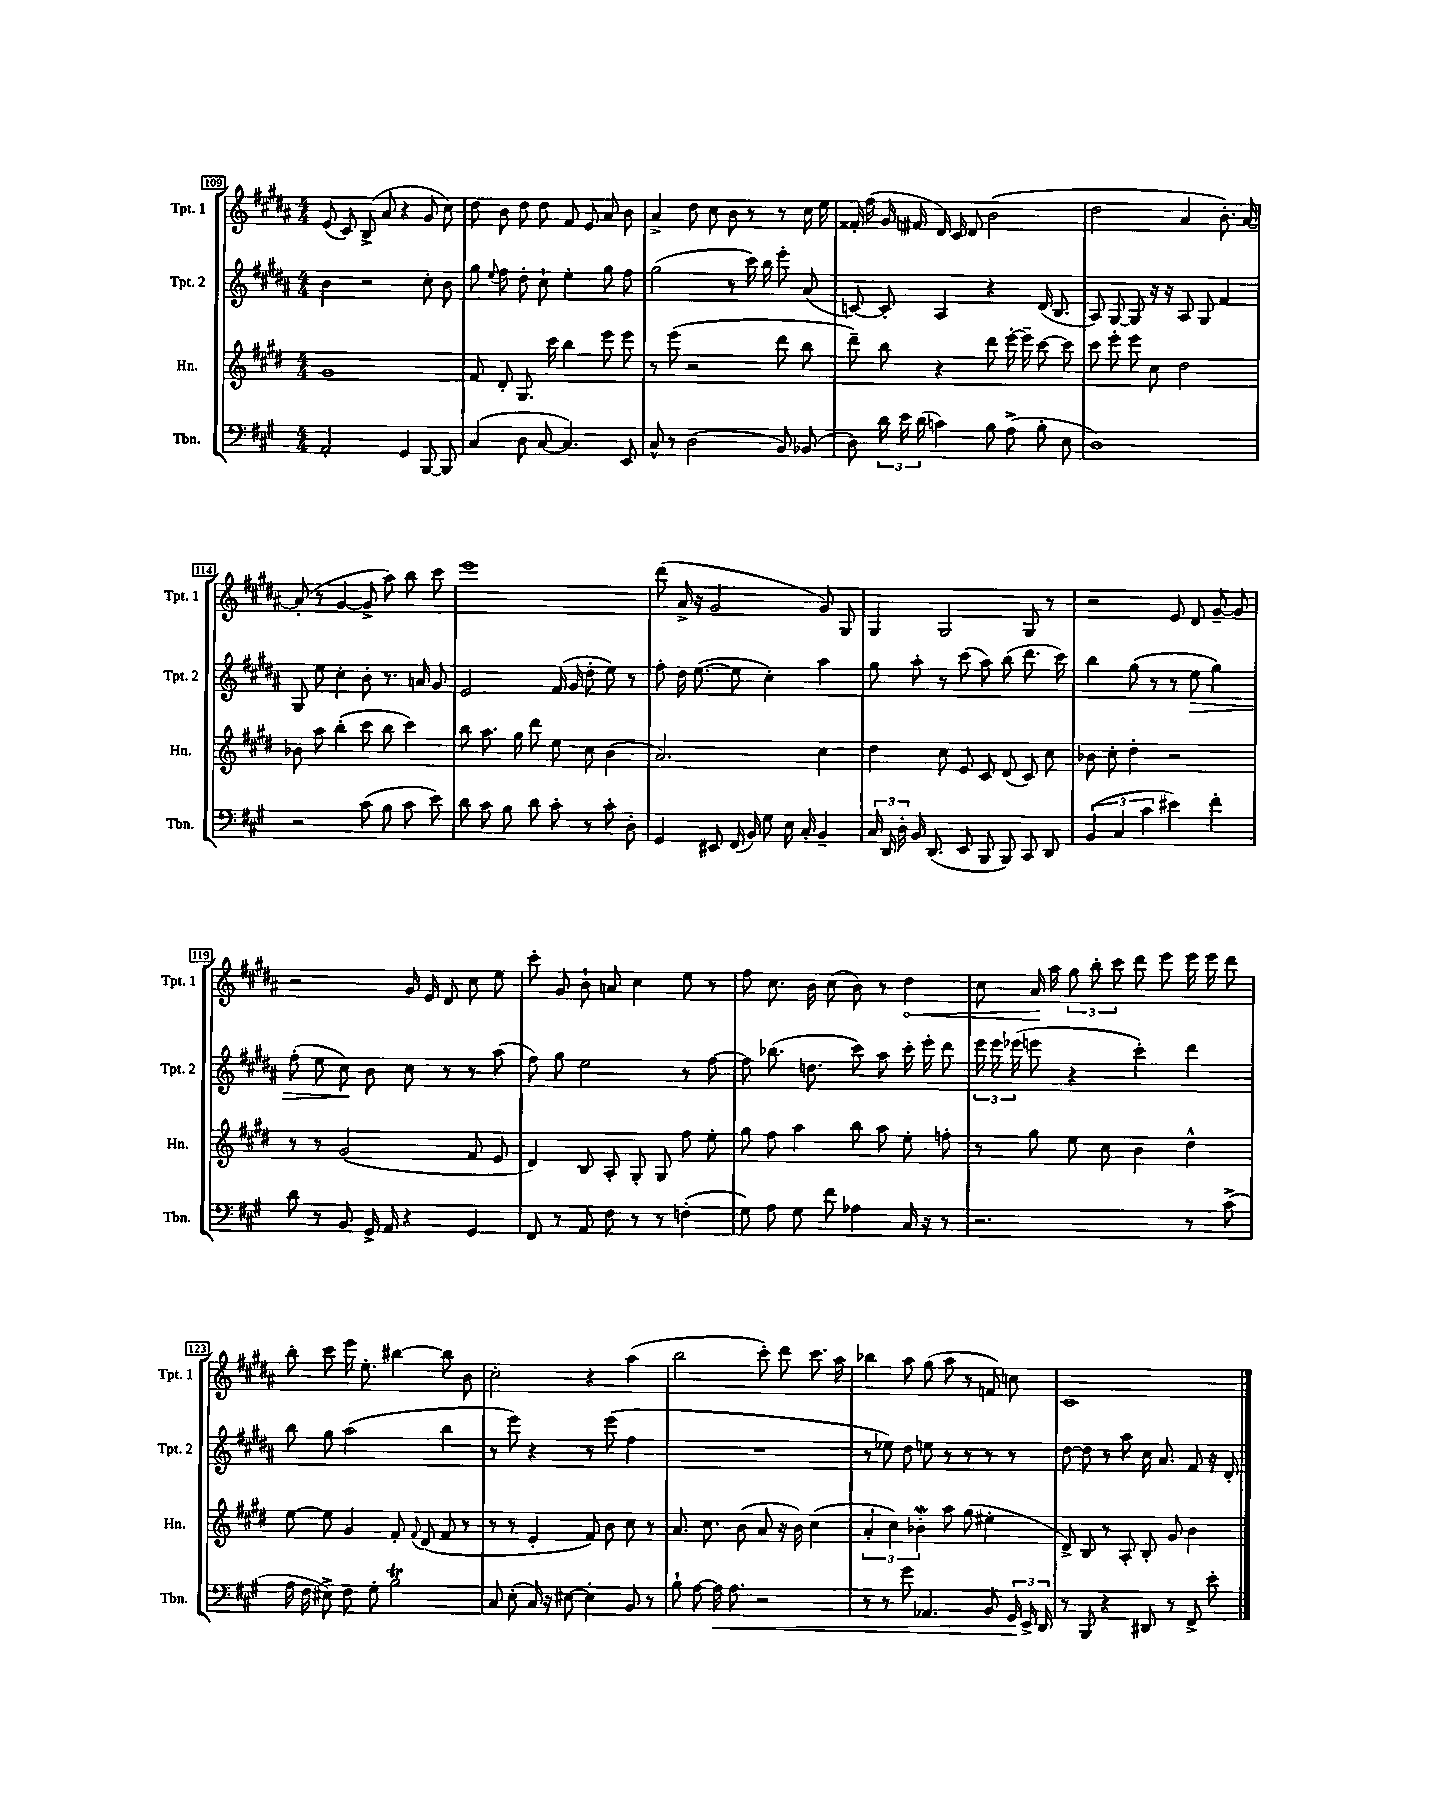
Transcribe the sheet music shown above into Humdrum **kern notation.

**kern	**dynam	**kern	**kern	**dynam	**kern	**dynam
*part4	*part4	*part3	*part2	*part2	*part1	*part1
*staff4	*staff4	*staff3	*staff2	*staff2	*staff1	*staff1
*I"Tbn.	*	*I"Hn.	*I"Tpt. 2	*	*I"Tpt. 1	*
*I'Tbn.	*	*I'Hn.	*I'Tpt. 2	*	*I'Tpt. 1	*
*clefF4	*	*clefG2	*clefG2	*	*clefG2	*
*k[f#c#g#]	*	*k[f#c#g#d#]	*k[f#c#g#d#a#]	*	*k[f#c#g#d#a#]	*
*M4/4	*	*M4/4	*M4/4	*	*M4/4	*
=109	=109	=109	=109	=109	=109	=109
2AA'/	.	1g#	4b\	.	(8e/	.
.	.	.	.	.	8c#/)	.
.	.	.	2r	.	(8B^/	.
.	.	.	.	.	8a#/	.
4GG#/	.	.	.	.	4r	.
[8BBB/	.	.	8cc#'\	.	8g#/	.
8BBB/]	.	.	8b\	.	8cc#\)	.
=110	=110	=110	=110	=110	=110	=110
(4C#/	.	8f#/	8gg#\	.	8dd#\	.
.	.	.	8qqee/	.	.	.
.	.	8d#'/	8ff#\	.	8b\	.
8D\	.	8.G#/	8dd#'\	.	8dd#\	.
[8C#/	.	.	8cc#`\	.	8dd#\	.
.	.	16ccc#\	.	.	.	.
4.C#/])	.	4bb\	4ee'\	.	8f#/	.
.	.	.	.	.	8e/	.
.	.	8eee\	8gg#\	.	8a#/	.
8EE/	.	8eee\	8ff#\	.	8b\	.
=111	=111	=111	=111	=111	=111	=111
8C#^^/	.	8r	(2gg#\	.	4a#^/	.
8r	.	(8eee\	.	.	.	.
(2D\	.	2r	.	.	8dd#\	.
.	.	.	.	.	8cc#\	.
.	.	.	8r	.	8b\	.
.	.	.	16ccc#\)	.	8r	.
.	.	.	16bb\	.	.	.
8BB/)	.	8ddd#\	8eee'\	.	8r	.
(8BB-X/	.	8bb\	(8a#/	.	16cc#\	.
.	.	.	.	.	16ee\	.
=112	=112	=112	=112	=112	=112	=112
8D\)	.	8ddd#~\)	[8cn/)	.	16f##X'/	.
.	.	.	.	.	(16ff#\	.
24d\	.	8bb\	8c'/]	.	16g#/	.
24e\	.	.	.	.	.	.
.	.	.	.	.	16f#X/	.
(24d\	.	.	.	.	.	.
4cn\)	.	4r	4A#/	.	16d#/)	.
.	.	.	.	.	16c#/	.
.	.	.	.	.	8d#/	.
8B\	.	8ddd#\	4r	.	(2b\	.
(8A^\	.	[16eee'\	.	.	.	.
.	.	16eee~\]	.	.	.	.
8B'\	.	[8ccc#\	(16d#/	.	.	.
.	.	.	8.B/	.	.	.
8E\	.	8ccc#\]	.	.	.	.
=113	=113	=113	=113	=113	=113	=113
1D)	.	8ccc#\	8A#/)	.	2dd#\	.
.	.	8eee'\	[8G#/	.	.	.
.	.	8eee\	8G#/]	.	.	.
.	.	8cc#\	16r	.	.	.
.	.	.	16r	.	.	.
.	.	2dd#\	8A#/	.	4a#/	.
.	.	.	8G#/	.	.	.
.	.	.	4f#/	.	8.b'\)	.
.	.	.	.	.	[16a#/	.
!!LO:LB:g=z
=114	=114	=114	=114	=114	=114	=114
2r	.	8b-X\	8G#/	.	(8a#'/]	.
.	.	8aa\	8ee\	.	8r	.
.	.	(4bb'\	4cc#'\	.	[4g#/	.
(8c#\	.	8ccc#\	8b'\	.	8g#^/]	.
8B\	.	8bb\	8.r	.	8aa#\)	.
8c#\	.	4ccc#\)	.	.	8bb\	.
.	.	.	16an/	.	.	.
8e\)	.	.	8g#/	.	8ccc#\	.
=115	=115	=115	=115	=115	=115	=115
8d\	.	8bb\	2e/	.	1eee	.
8c#\	.	8.aa\	.	.	.	.
8B\	.	.	.	.	.	.
.	.	16gg#\	.	.	.	.
8d\	.	8ddd#\	.	.	.	.
8c#'\	.	8ee\	(16f#/	.	.	.
.	.	.	16g#/	.	.	.
8r	.	8cc#\	8dd#'\	.	.	.
8c#'\	.	(4b\	8ee\)	.	.	.
8D'\	.	.	8r	.	.	.
=116	=116	=116	=116	=116	=116	=116
4GG#/	.	2.a/)	8ff#'\	.	(8ddd#\	.
.	.	.	16dd#\	.	16a#^/	.
.	.	.	([8.ee\	.	16r	.
8EE#X/	.	.	.	.	2g#/	.
(16FF#/	.	.	8ee\]	.	.	.
16BB/)	.	.	.	.	.	.
8G#\	.	.	4cc#'\)	.	.	.
16E\	.	.	.	.	.	.
16C#'/	.	.	.	.	.	.
4BB~/	.	4cc#\	4aa#\	.	8g#/)	.
.	.	.	.	.	8G#/	.
=117	=117	=117	=117	=117	=117	=117
24C#/	.	4dd#\	8gg#\	.	4G#/	.
24DD/	.	.	.	.	.	.
24D'\	.	.	.	.	.	.
16BB/	.	.	8aa#'\	.	.	.
(8.DD/	.	.	.	.	.	.
.	.	8cc#\	8r	.	2G#/	.
8EE/	.	8e/	(8ccc#\	.	.	.
8BBB/	.	8c#/	8aa#\)	.	.	.
8BBB/)	.	(8d#/	(8bb\	.	.	.
8CC#/	.	8c#/)	8.ddd#\	.	8G#/	.
8DD/	.	8cc#\	.	.	8r	.
.	.	.	16ccc#\)	.	.	.
=118	=118	=118	=118	=118	=118	=118
(6BB/	.	8b-X\	4bb\	.	2r	.
.	.	8cc#'\	.	.	.	.
6C#/	.	.	.	.	.	.
.	.	4dd#'\	(8gg#\	.	.	.
6c#\	.	.	.	.	.	.
.	.	.	8r	.	.	.
4e#X\)	.	2r	8r	.	8e/	.
!	!	!	!	!LO:HP:b	!	!
.	.	.	8ee\	>	8d#/	.
4f#'\	.	.	4gg#\)	.	[8g#~/	.
.	.	.	.	.	8g#/]	.
!!LO:LB:g=z
=119	=119	=119	=119	=119	=119	=119
8d\	.	8r	(8ff#'\	.	2r	.
8r	.	8r	8ee\	.	.	.
8BB/	.	(2g#/	8cc#\)	.	.	.
16GG#^/	.	.	8b\	]	.	.
16AA/	.	.	.	.	.	.
4r	.	.	8cc#\	.	16g#/	.
.	.	.	.	.	16e/	.
.	.	.	8r	.	8d#/	.
4GG#/	.	8f#/	8r	.	8cc#\	.
.	.	8e/	(8aa#\	.	8ee\	.
=120	=120	=120	=120	=120	=120	=120
8FF#/	.	4d#/)	8ff#\)	.	8ccc#'\	.
8r	.	.	8gg#\	.	8g#/	.
8AA/	.	8B/	2ee\	.	8b`\	.
8F#\	.	8A'/	.	.	8an/	.
8r	.	8G#'/	.	.	4cc#\	.
8r	.	8G#/	.	.	.	.
(4Fn'\	.	8ff#\	8r	.	8ee\	.
.	.	8ee'\	[8ff#\	.	8r	.
=121	=121	=121	=121	=121	=121	=121
8G#\)	.	8gg#\	8ff#\]	.	8ff#\	.
8A\	.	8ff#\	(8.bb-X\	.	8.cc#\	.
8G#\	.	4aa\	.	.	.	.
.	.	.	8.ddn\	.	16b\	.
8f#\	.	.	.	.	(8cc#\	.
4A-X\	.	8bb\	8ccc#\)	.	8b\)	.
.	.	8aa\	8aa#\	.	8r	.
!	!	!	!	!	!	!LO:HP:b
16C#/	.	8ee'\	16ccc#'\	.	4dd#\	<
16r	.	.	16eee'\	.	.	.
8r	.	8ffn'\	8ddd#\	.	.	.
=122	=122	=122	=122	=122	=122	=122
2.r	.	8r	24eee\	.	8cc#\	.
.	.	.	24eee\	.	.	.
.	.	.	(24eee-X\	.	.	.
.	.	8gg#\	8eeen\	.	16a#/	.
.	.	.	.	.	16aa#\	[
.	.	8ee\	4r	.	12gg#\	.
.	.	.	.	.	12bb'\	.
.	.	8cc#\	.	.	.	.
.	.	.	.	.	12ccc#\	.
.	.	4b\	4ccc#'\)	.	8ddd#\	.
.	.	.	.	.	8eee\	.
8r	.	4dd#^^\	4ddd#\	.	16eee\	.
.	.	.	.	.	16eee\	.
(8c#^\	.	.	.	.	8ddd#\	.
!!LO:LB:g=z
=123	=123	=123	=123	=123	=123	=123
16A\	.	[8ee\	8bb\	.	8bb'\	.
16F#\	.	.	.	.	.	.
8E#X^\)	.	8ee\]	8gg#\	.	8ccc#\	.
8F#\	.	4g#/	(2aa#\	.	16eee\	.
.	.	.	.	.	8.ee'\	.
8G#'\	.	.	.	.	.	.
2BT\	.	8f#'/	.	.	[4bb#X\	.
.	.	8qqf#/	.	.	.	.
.	.	(8d#/	.	.	.	.
.	.	8f#/	4bb\	.	8bb#\]	.
.	.	8r	.	.	8b\	.
=124	=124	=124	=124	=124	=124	=124
8C#/	.	8r	8r	.	2cc#'\	.
(8E'\	.	8r	8eee\)	.	.	.
16C#/)	.	4e'/	4r	.	.	.
16r	.	.	.	.	.	.
[8E#X\	.	.	.	.	.	.
4E#'\]	.	8f#/)	8r	.	4r	.
.	.	8b\	(8eee\	.	.	.
8BB/	.	8cc#\	4ff#\	.	(4aa#\	.
8r	.	8r	.	.	.	.
=125	=125	=125	=125	=125	=125	=125
8B`\	.	8.a/	1r	.	2bb\	.
[8A\	.	.	.	.	.	.
.	.	8.cc#\	.	.	.	.
!	!LO:HP:b	!	!	!	!	!
16A\]	<	.	.	.	.	.
8.A\	.	.	.	.	.	.
.	.	(8b\	.	.	.	.
2r	.	8a/	.	.	8ccc#'\)	.
.	.	16r	.	.	8ddd#\	.
.	.	16b\)	.	.	.	.
.	.	(4cc#\	.	.	8.ccc#\	.
.	.	.	.	.	16aa#\	.
=126	=126	=126	=126	=126	=126	=126
8r	.	6a'/	8r	.	4bb-X\	.
8r	.	.	8ee-X\)	.	.	.
.	.	6cc#\)	.	.	.	.
8g#\	.	.	8dd#\	.	8aa#\	.
.	.	6b-Xw'\	.	.	.	.
4.AA-X/	.	.	8een\	.	(8gg#\	.
.	.	8aa\	8r	.	8aa#\	.
.	.	(8gg#\	8r	.	8r	.
8BB/	.	4ee#X'\	8r	.	8fn/)	.
24GG#/	.	.	8r	.	8ccn\	.
24EE^/	[	.	.	.	.	.
24DD/	.	.	.	.	.	.
=127	=127	=127	=127	=127	=127	=127
8r	.	8d#^/)	[8dd#\	.	1c#	.
8BBB/	.	8B/	8dd#\]	.	.	.
4r	.	8r	8r	.	.	.
.	.	8A'/	8aa#\	.	.	.
8DD#X/	.	8B'/	16cc#\	.	.	.
.	.	.	8.a#/	.	.	.
8r	.	8g#/	.	.	.	.
8FF#^/	.	4b\	8f#/	.	.	.
8e'\	.	.	16r	.	.	.
.	.	.	16d#'/	.	.	.
==	==	==	==	==	==	==
*-	*-	*-	*-	*-	*-	*-
